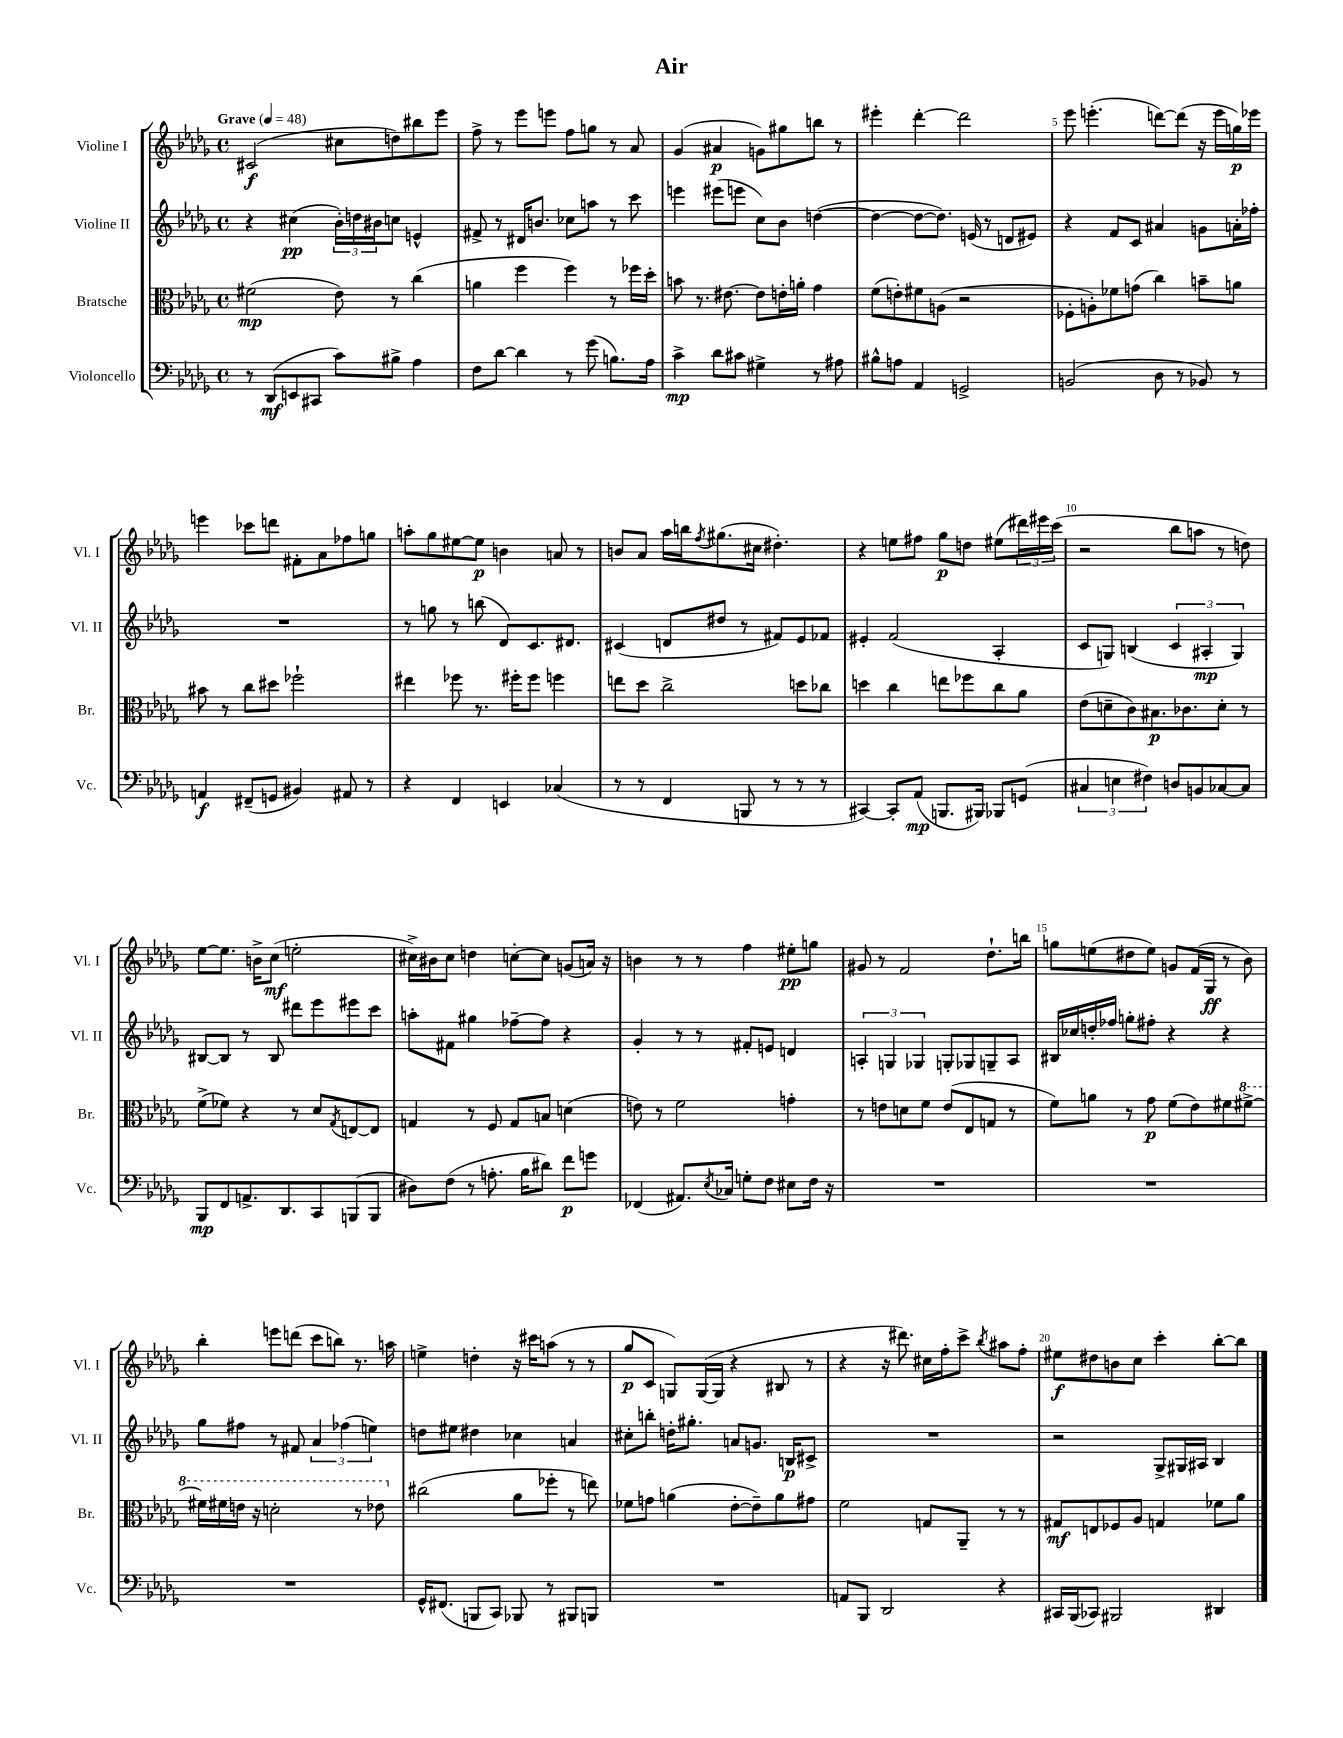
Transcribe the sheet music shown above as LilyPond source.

\header { title = "Air" }
<<
\new StaffGroup <<
\new Staff = "s0" \with { instrumentName = "Violine I" shortInstrumentName = "Vl. I" } {
    \clef treble \key des \major \defaultTimeSignature \time 4/4 \tempo "Grave" 4 = 48
    cis'2\f( cis''8 d''8) bis''8 ees'''8 |
    f''8-> r8 ees'''8 e'''8 f''8 g''8 r8 aes'8 |
    ges'4( ais'4\p g'8) gis''8 b''8 r8 |
    eis'''4-. des'''4~-. des'''2 |
    ees'''8 e'''4.-.( d'''8~) d'''8( r16 e'''16 g''16\p) ees'''16 |
    e'''4 ces'''8 d'''8 fis'8-. aes'8 fes''8 g''8 |
    a''8-. ges''8 eis''8~ eis''8\p b'4 a'8 r8 |
    b'8 aes'8 aes''16 b''16 \acciaccatura { f''8 } gis''8.( cis''16 dis''4.-.) |
    r4 e''8 fis''8 ges''8\p d''8 eis''8( \tuplet 3/2 { dis'''16) eis'''16 c'''16( } |
    r2 bes''8 a''8 r8 d''8) |
    ees''8~ ees''8. b'16-> c''8\mf( e''2-. |
    cis''16->) bis'16 cis''8 d''4 c''8~-. c''8 g'8( a'16) r16 |
    b'4 r8 r8 f''4 eis''8-.\pp g''8 |
    gis'8 r8 f'2 des''8.-! b''16 |
    g''8 e''8( dis''8 e''8) g'8 f'16( ges16\ff r8 bes'8) |
    bes''4-. e'''8 d'''8( c'''8 b''8) r8. a''16 |
    e''4-> d''4-. r16 cis'''16 a''8( r8 r8 |
    ges''8\p c'8 g8) g16~( g16 r4 bis8 r8 |
    r4 r16 dis'''8.) cis''16 f''16-. c'''8-> \acciaccatura { bes''8 } ais''8 f''8-. |
    eis''8\f dis''8 b'8 c''8 c'''4-. bes''8~-. bes''8 \bar "|." |
}
\new Staff = "s1" \with { instrumentName = "Violine II" shortInstrumentName = "Vl. II" } {
    \clef treble \key des \major \defaultTimeSignature \time 4/4
    r4 cis''4\pp( \tuplet 3/2 { bes'16-.) d''16 bis'16 } c''8 e'4-^ |
    fis'8-> r8 dis'16 b'8. ces''8 a''8 r8 c'''8 |
    e'''4 eis'''8( e'''8 c''8) bes'8 d''4~( |
    d''4~ d''8~ d''8.) e'16( r8 d'8 eis'8) |
    r4 f'8 c'8 ais'4 g'8 a'16-. fes''16-. |
    R1 |
    r8 g''8 r8 b''8( des'8) c'8. dis'8. |
    cis'4( d'8 dis''8 r8 fis'8) ees'8 fes'8 |
    eis'4-. f'2( aes4-. |
    c'8 g8) b4( \tuplet 3/2 { c'4 ais4-.\mp g4) } |
    bis8~ bis8 r8 bis8 dis'''8 ees'''8 eis'''8 c'''8 |
    a''8-. fis'8 gis''4 fes''8~-- fes''8 r4 |
    ges'4-. r8 r8 fis'8-. e'8 d'4 |
    \tuplet 3/2 { a4-. g4 ges4 } g8-. ges8 g8-- a8 |
    bis16 ces''16 d''16-. fes''16 g''8-. fis''8-. r4 r4 |
    ges''8 fis''8 r8 fis'8 \tuplet 3/2 { aes'4 fes''4( e''4) } |
    d''8 eis''8 dis''4 ces''4 a'4 |
    cis''8-. b''8-. d''16-. gis''8.-. a'8 g'8. b16\p cis'8-> |
    R1 |
    r2 ges8-> gis16 ais16 bes4 \bar "|." |
}
\new Staff = "s2" \with { instrumentName = "Bratsche" shortInstrumentName = "Br." } {
    \clef alto \key des \major \defaultTimeSignature \time 4/4
    fis'2\mp( ees'8) r8 c''4( |
    a'4 f''4 f''4) r8 fes''16 des''16-. |
    b'8 r8. eis'8.~ eis'8 e'16-. a'16-. ges'4 |
    f'8( e'8-.) fis'8 a8( r2 |
    fes8-. a8-.) fes'8 g'8( c''4) b'8-- a'8 |
    bis'8 r8 c''8 dis''8 fes''2-! |
    eis''4 fes''8 r8. fis''16-. fis''8 f''4 |
    e''8 des''8 c''2-> d''8 ces''8 |
    d''4 c''4 e''8 fes''8 c''8 aes'8 |
    ees'8( d'8-- c'8) bis8.\p ces'8. d'8-. r8 |
    f'8->( fes'8) r4 r8 des'8 \acciaccatura { ges8 } e8~ e8 |
    g4 r8 f8 g8 b8 d'4( |
    e'8) r8 f'2 g'4-. |
    r8 e'8 d'8 f'8 e'8( ees8 g8 r8 |
    f'8) a'8 r8 ges'8\p f'8( ees'8) fis'8 \ottava #1 fis''8~-> |
    fis''16 fis''16 e''16 r16 d''2-. r8 ees''8 \ottava #0 |
    cis''2( aes'8 fes''8-. r8 e''8) |
    fes'8 g'8 a'4( ees'8~-. ees'8--) a'8 gis'8 |
    f'2 g8 aes,8-- r8 r8 |
    gis8\mf e8 fes8 aes8 g4 fes'8 aes'8 \bar "|." |
}
\new Staff = "s3" \with { instrumentName = "Violoncello" shortInstrumentName = "Vc." } {
    \clef bass \key des \major \defaultTimeSignature \time 4/4
    r8 des,8\mf( e,8 cis,8 c'8) bis8-> aes4 |
    f8 des'8~ des'4 r8 ges'8( b8.) aes16 |
    c'4->\mp des'8 cis'8 gis4-> r8 ais8 |
    bis8-^ a8 aes,4 g,2-> |
    b,2( des8 r8 bes,8) r8 |
    a,4\f fis,8--( g,8 bis,4) ais,8 r8 |
    r4 f,4 e,4 ces4( |
    r8 r8 f,4 b,,8 r8 r8 r8 |
    cis,4~) cis,8-. aes,8\mp( b,,8. bis,,16) bes,,8 g,8( |
    \tuplet 3/2 { cis4 e4 fis4) } d8 b,8 ces8~ ces8 |
    bes,,8\mp f,8 a,8.-> des,8. c,8 b,,8( b,,8 |
    dis8) f8( r8 a8.-. bes16 dis'8) f'8\p g'8 |
    fes,4( ais,8.) \acciaccatura { ees8 } ces16 g8-. f8 eis8 f16 r16 |
    R1 |
    R1 |
    R1 |
    ges,16-^ fis,8.( b,,8 c,8) bes,,8 r8 bis,,8 b,,8 |
    R1 |
    a,8 bes,,8 des,2 r4 |
    cis,16 bes,,16( ces,8) bis,,2 dis,4 \bar "|." |
}
>>
>>
\layout { \context { \Score \override BarNumber.break-visibility = ##(#f #t #t) barNumberVisibility = #(every-nth-bar-number-visible 5) } }
